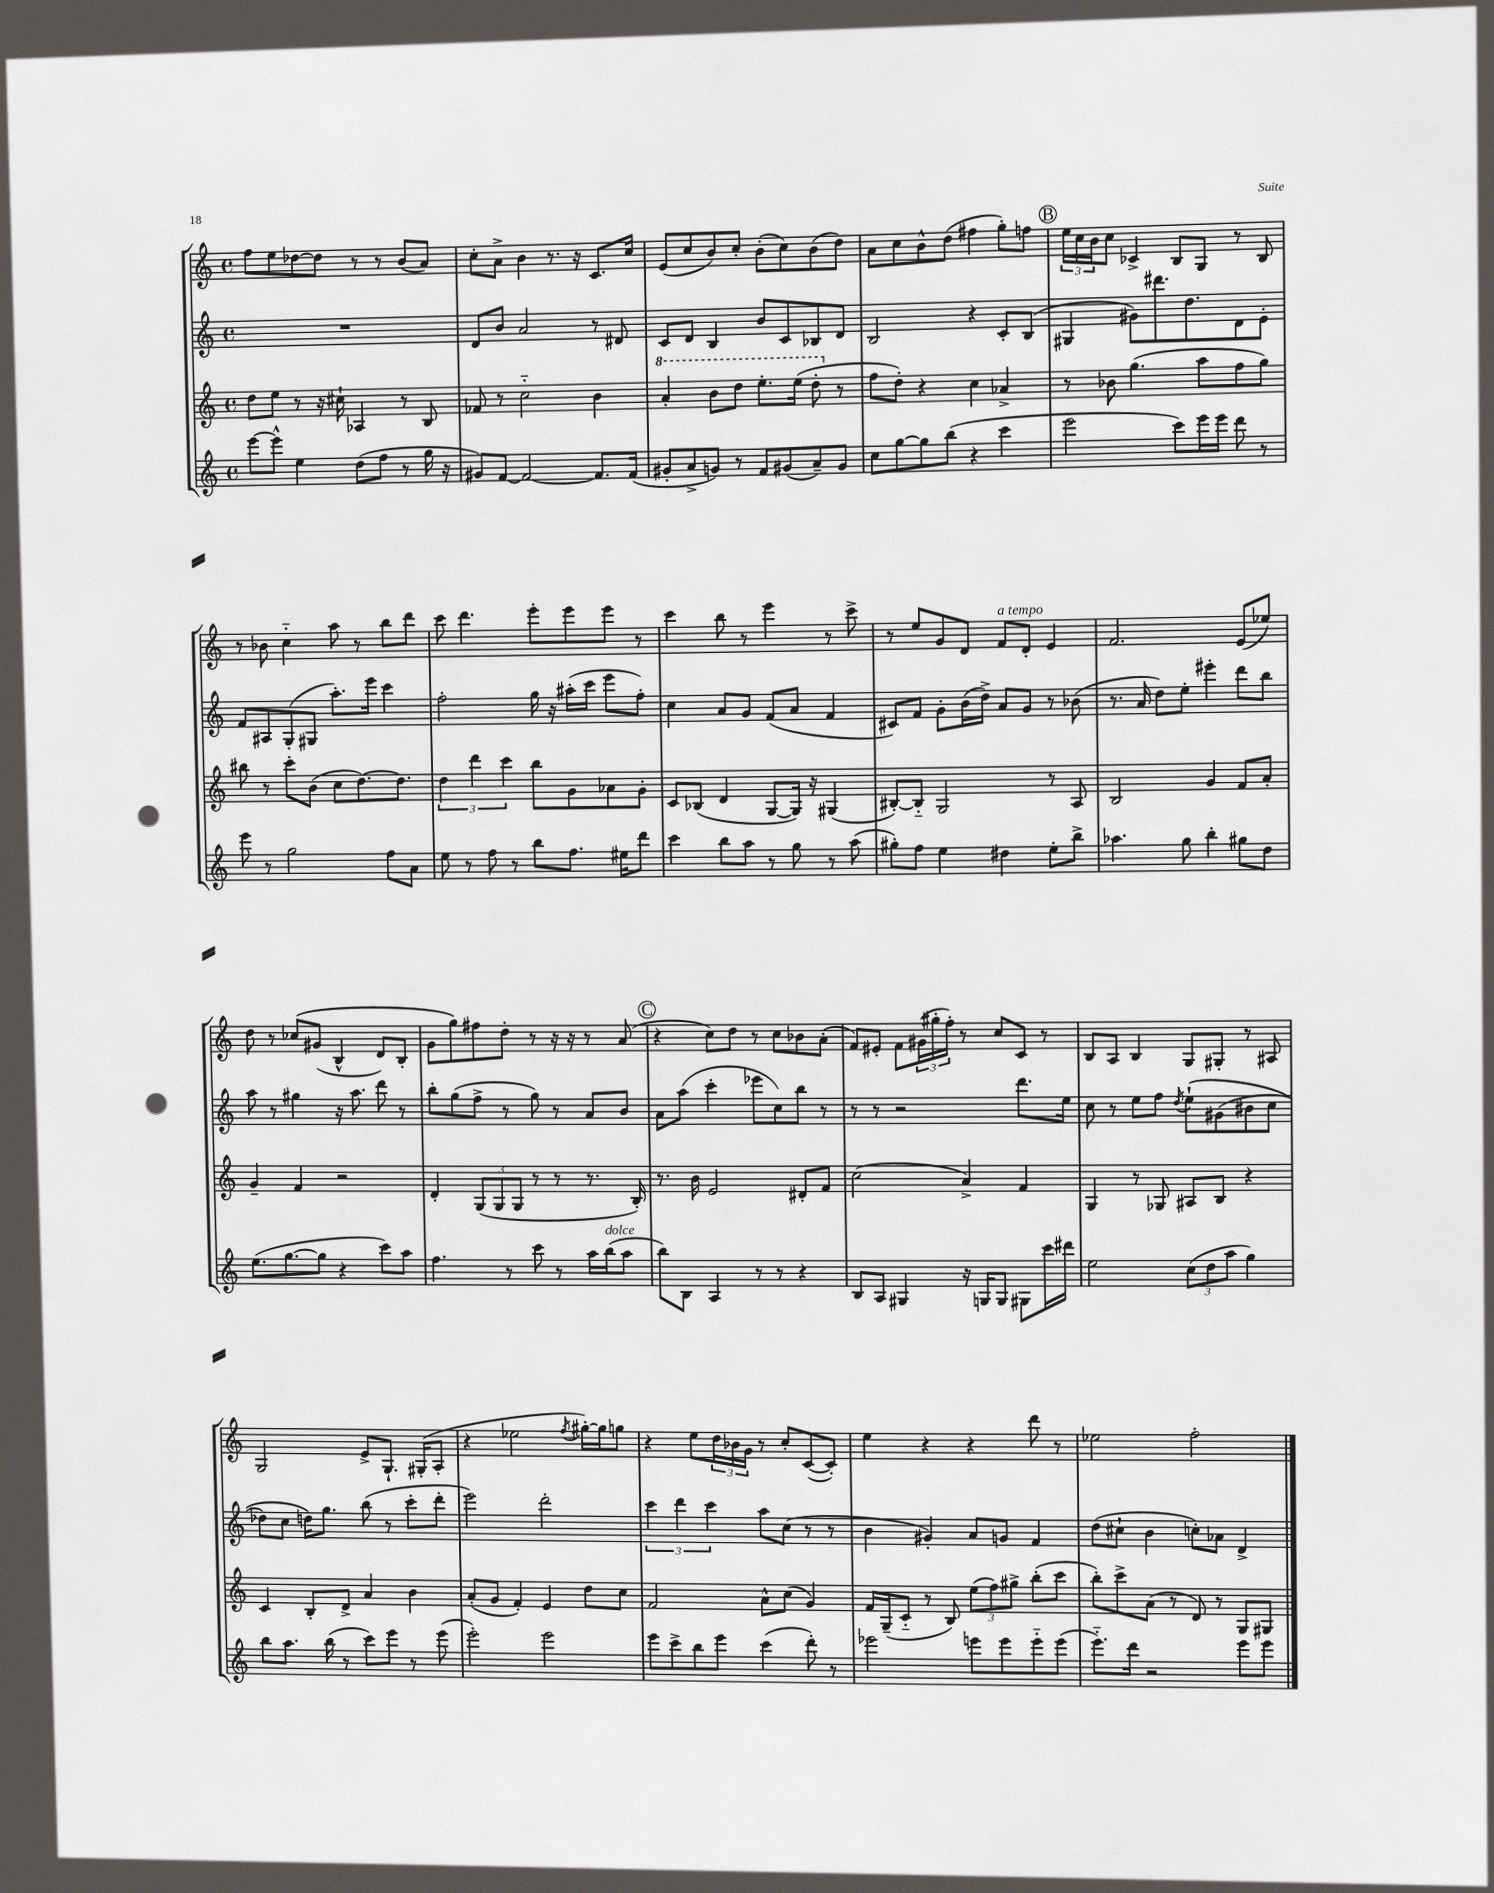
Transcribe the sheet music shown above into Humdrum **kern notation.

**kern	**kern	**kern	**kern
*part4	*part3	*part2	*part1
*staff4	*staff3	*staff2	*staff1
*clefG2	*clefG2	*clefG2	*clefG2
*k[]	*k[]	*k[]	*k[]
*M4/4	*M4/4	*M4/4	*M4/4
*met(c)	*met(c)	*met(c)	*met(c)
=9	=9	=9	=9
[8eee\L	8dd\L	1r	8ff\L
8eee^^\J]	8ee\J	.	8ee\
4ee\	8r	.	[8dd-X\
.	16r	.	8dd-\J]
.	16cc#X`\	.	.
(8dd\L	4A-X/	.	8r
8ff\J	.	.	8r
8r	8r	.	(8b/L
16gg\	8B/	.	8a/J)
16r	.	.	.
=10	=10	=10	=10
8g#X/L)	8f-X/	8d/L	8cc'\L
[8f/J	8r	8b/J	8a^\J
2f/_	2cc\	2a/	4b\
.	.	.	8.r
.	.	.	16r
8.f/L]	4b\	8r	8.c/L
.	.	8d#X/	.
(16f/Jk	.	.	16cc/Jk
=11	=11	=11	=11
*	*8va	*	*
8g#X'/L	4aa'/	8c/L	(8e/L
8a^/	.	8d/J	8cc/
8gn/J)	8bb\L	4B/	8b/)
8r	8ddd\J	.	8cc'/J
8f/L	8.eee'\L	8b/L	(8b'\L
(8g#X/	.	8c/	8cc\)
.	(16eee\Jk	.	.
8a~/)	8ddd'\	8B-X/	(8b\
*	*X8va	*	*
8g#/J	8r	8d/J	8dd\J)
=12	=12	=12	=12
8cc\L	8ff\L	2B/	8a\L
[8gg\	8dd'\J)	.	8cc\
8gg\]	4r	.	8b^^\
(8bb\J	.	.	(8dd\J
4r	4cc\	4r	4ff#X\
4ccc\	4a-X^/	8c'/L	8gg'\L)
.	.	(8B/J	8ffn\J
!!LO:REH:place=s1:t=B
=13	=13	=13	=13
2eee\	8r	4G#X/	24ee\LL
.	.	.	24cc\
.	.	.	24b\J
.	8b-X\	.	8cc\J
.	(4.gg\	8g#X\L)	4c-X^/
.	.	8.ddd#X\	.
8ccc\L)	.	.	8B/L
.	.	8.dd\	.
16eee\L	8aa\L	.	8G/J
16eee\JJ	.	.	.
8ddd\	8ff\	8d\	8r
8r	8gg\J)	8e'\J	8B/
!!LO:LB:g=z
=14	=14	=14	=14
8eee\	8bb#X\	8f/L	8r
8r	8r	8A#X/	8b-X\
2gg\	8ccc'\L	(8G'/	4cc\
.	(8b\J	8G#X/J	.
.	8cc\L	8.aa'\L)	8aa\
.	[8.dd\)	.	8r
.	.	16eee\Jk	.
8ff\L	.	4ccc\	8bb\L
.	8.dd\J]	.	.
8a\J	.	.	8ddd\J
=15	=15	=15	=15
8ee\	6dd\	2ff'\	8ccc\
8r	.	.	4.ddd\
.	6ddd\	.	.
8ff\	.	.	.
.	6ccc\	.	.
8r	.	.	.
8bb\L	8bb\L	16gg\	8eee'\L
.	.	16r	.
8.ff\J	8g\	(16aa#X'\LL	8eee\
.	.	16ccc\JJ	.
.	8a-X\	8eee\L	8eee\J
16ee#X\KL	.	.	.
8ddd\J	8g'\J	8ff'\J)	8r
=16	=16	=16	=16
4ccc\	8c/L	4cc\	4ccc\
.	(8B-X/J	.	.
8bb\L	4d/	8a/L	8bb\
8aa\J	.	8g/J	8r
8r	[8G/L	(8f/L	4eee\
8gg\	16G/Jk])	8a/J	.
.	16r	.	.
8r	(4G#X/	4f/	8r
(8aa\	.	.	8ccc^\
=17	=17	=17	=17
8gg#X'\L)	[8B#X'/L)	8c#X/L)	8r
8ff\J	8B#/J]	8f/J	8ee/L
4ee\	2G/	8g'\L	8g/
.	.	(16b\L	8d/J
.	.	16dd^\JJ)	.
!	!	!	!LO:TX:a:i:t=a tempo
4dd#X\	.	8a/L	8f/L
.	.	8g/J	8d'/J
8ee'\L	8r	8r	4e/
8bb^\J	8A/	(8b-X\	.
=18	=18	=18	=18
4.aa-X\	2B/	8.r	2.f/
.	.	16a/	.
.	.	8dd\L)	.
8gg\	.	8ee'\J	.
4bb'\	4g/	4eee#X'\	.
8gg#X\L	8f/L	8ddd\L	(8e/L
8dd\J	8a'/J	8bb\J	8ee-X/J)
!!LO:LB:g=z
=19	=19	=19	=19
(8.ee\L	4g~/	8aa\	8dd\
.	.	8r	8r
[8.gg\	.	.	.
.	4f/	4gg#X\	(8cc-X/L
8gg\J]	.	.	(8g#X/J
4r	2r	16r	4B^^/
.	.	8.aa\	.
8ccc\L)	.	8ddd\	8d/L)
8aa\J	.	8r	8B'/J
=20	=20	=20	=20
4.ff\	4d'/	8bb'\L	8g\L
.	.	(8gg\	8gg\)
.	(12G/L	8ff^\J	8ff#X\
.	12G/	.	.
8r	.	8r	8dd'\J
.	12G/J	.	.
8ccc\	8r	8gg\)	8r
8r	8r	8r	16r
.	.	.	16r
16aa\LL	8.r	8a/L	8r
!LO:TX:a:i:t=dolce	!	!	!
(16bb\J	.	.	.
8aa\J	.	8b/J	(8a/
.	16B'/)	.	.
!!LO:REH:place=s1:t=C
=21	=21	=21	=21
8bb\L)	8.r	8a\L	4r
8B\J	.	(8aa\J	.
.	16b\	.	.
4A/	2e/	4ccc'\	8cc\L)
.	.	.	8dd\J
8r	.	8eee-X\L	8r
8r	.	8cc\)	8cc\L
4r	8d#X'/L	8bb\J	8b-X\
.	8f/J	8r	(8a'\J
=22	=22	=22	=22
8B/L	(2cc\	8r	8f/L)
8A/J	.	8r	8e#X'/J
4G#X/	.	2r	8f\L
.	.	.	(24g#X\L
.	.	.	24gg#X'\
.	.	.	24ff'\JJ)
16r	4a^/)	.	8r
16Gn/KL	.	.	.
8G/J	.	.	8cc/L
8G#X\L	4f/	8.ddd\L	8c/J
16ccc\L	.	.	8r
16ddd#X\JJ	.	16ee\Jk	.
=23	=23	=23	=23
2ee\	4G/	8cc\	8B/L
.	.	8r	8A/J
.	8r	8ee\L	4B/
.	8G-X/	8ff\J	.
.	.	8qdd/	.
(12cc\L	8A#X/L	(8ee`\L	8G/L
12dd\	.	.	.
.	8B/J	(8g#X\	8G#X'/J
12aa\J	.	.	.
4gg\)	4r	8b#X\	8r
.	.	8cc\J	8A#X/
!!LO:LB:g=z
=24	=24	=24	=24
8bb\L	4c/	8dd-X\L)	2G/
8.aa\J	.	8cc\J	.
.	8B'/L	16ddn\KL)	.
(16bb\	.	8.gg\J	.
8r	8d^/J	.	.
8ccc\L)	4a/	(8bb\	8e^/L
8eee\J	.	8r	8.G`/J
8r	4b\	8ccc'\L	.
.	.	.	(16G#X'/KL
(8eee\	.	8ddd'\J	8A'/J
=25	=25	=25	=25
2eee'\)	(8a'/L	2eee\)	4r
.	8g/J	.	.
.	4f'/)	.	2ee-X\
2eee\	4e/	2ddd'\	.
.	.	.	8qff/
.	8dd\L	.	[16gg#X'\LL)
.	.	.	16gg#\J]
.	8cc\J	.	8ggn\J
=26	=26	=26	=26
8eee\L	2f/	6ccc\	4r
8ccc^\	.	.	.
.	.	6ddd\	.
8bb\	.	.	8ee\L
.	.	6ccc\	.
8eee\J	.	.	24dd\L
.	.	.	24b-X\
.	.	.	24g\JJ
(4ccc\	8a^^\L	8aa\L	8r
.	(8cc\J	(8cc\J	8cc'/L
8ddd'\)	4g/)	8r	([8c/
8r	.	8r	8c'/J])
=27	=27	=27	=27
2eee-X\	16f/LL	4b\	4ee\
.	(16G~/J	.	.
.	8c/J	.	.
.	8r	4g#X'/)	4r
.	8B/)	.	.
8eeen\L	(12ee\L	8a/L	4r
.	12ff\)	.	.
8eee\	.	8gn/J	.
.	12gg#X^\J	.	.
8eee\	(8bb'\L	4f/	8ddd\
(8eee\J	8ccc\J	.	8r
=28	=28	=28	=28
8.eee\L)	8bb'\L)	(8dd\L	2ee-X\
.	8ccc^\	8cc#X`\J	.
16ddd\Jk	.	.	.
2r	(8a\J	4b\	.
.	8r	.	.
.	8d/)	8ccn'\L)	2ff'\
.	8r	8a-X\J	.
8eee\L	8G/L	4d^/	.
8eee\J	8G#X/J	.	.
==	==	==	==
*-	*-	*-	*-
